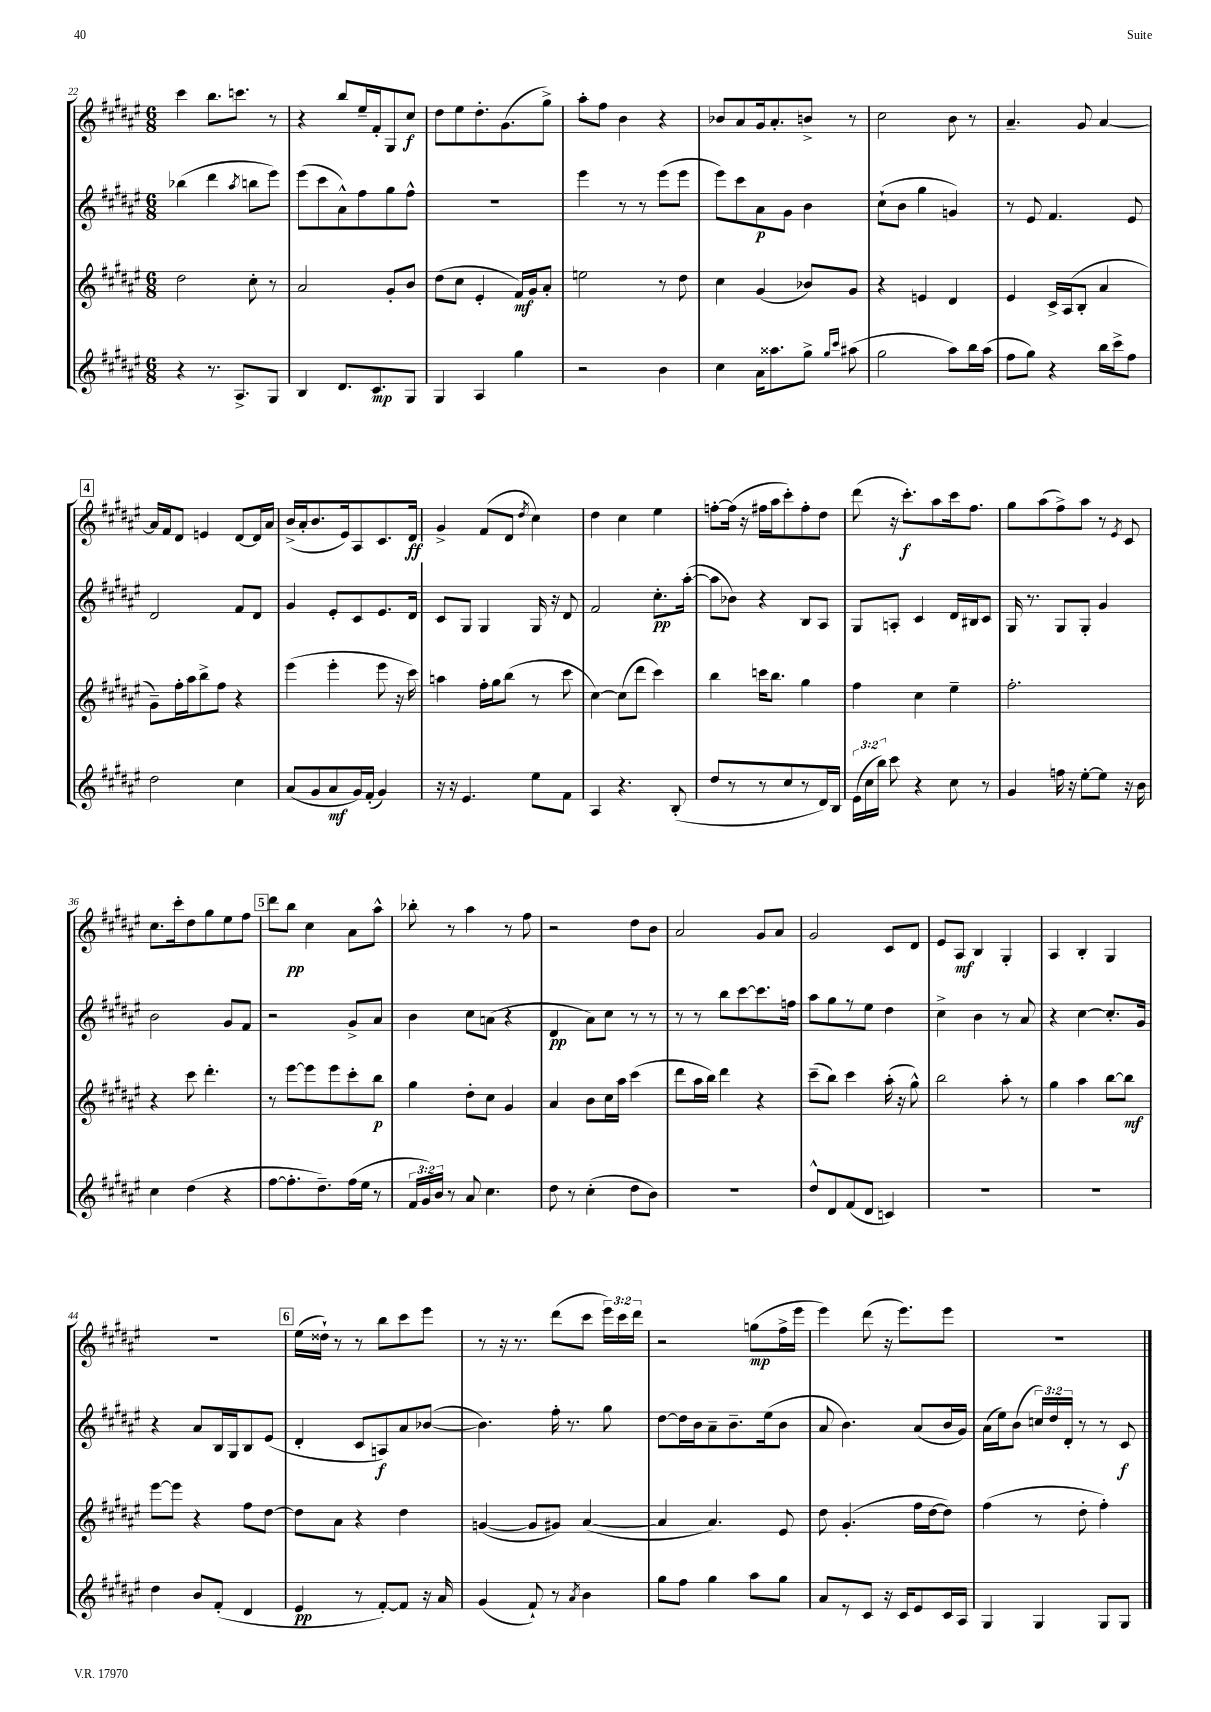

**kern	**dynam	**kern	**dynam	**kern	**dynam	**kern	**dynam
*part4	*part4	*part3	*part3	*part2	*part2	*part1	*part1
*staff4	*staff4	*staff3	*staff3	*staff2	*staff2	*staff1	*staff1
*clefG2	*	*clefG2	*	*clefG2	*	*clefG2	*
*k[f#c#g#d#a#e#]	*	*k[f#c#g#d#a#e#]	*	*k[f#c#g#d#a#e#]	*	*k[f#c#g#d#a#e#]	*
*M6/8	*	*M6/8	*	*M6/8	*	*M6/8	*
=22	=22	=22	=22	=22	=22	=22	=22
4r	.	2dd#\	.	(4bb-X\	.	4ccc#\	.
8.r	.	.	.	4ddd#\	.	8.bb\L	.
8.A#^/L	.	.	.	.	.	8.cccn\J	.
.	.	.	.	8qaa#/	.	.	.
.	.	8cc#'\	.	8bbn\L	.	.	.
8G#/J	.	8r	.	8eee#\J)	.	8r	.
=23	=23	=23	=23	=23	=23	=23	=23
4B/	.	2a#/	.	(8eee#\L	.	4r	.
.	.	.	.	8ccc#\	.	.	.
8.d#/L	.	.	.	8a#^^\)	.	8bb/L	.
.	.	.	.	8ff#\	.	16ee#~/L	.
8.c#/	mp	.	.	.	.	16f#'/J	.
.	.	8g#'/L	.	8gg#\	.	8G#/	.
8G#/J	.	8b/J	.	8ff#^^\J	.	8cc#/J	f
=24	=24	=24	=24	=24	=24	=24	=24
4G#/	.	(8dd#\L	.	2.r	.	8dd#\L	.
.	.	8cc#\J	.	.	.	8ee#\	.
4A#/	.	4e#'/	.	.	.	8.dd#'\	.
.	.	.	.	.	.	(8.g#\	.
4gg#\	.	16f#/LL)	mf	.	.	.	.
.	.	16g#/J	.	.	.	.	.
.	.	8a#'/J	.	.	.	8gg#^\J)	.
=25	=25	=25	=25	=25	=25	=25	=25
2r	.	2een\	.	4eee#\	.	8aa#'\L	.
.	.	.	.	.	.	8ff#\J	.
.	.	.	.	8r	.	4b\	.
.	.	.	.	8r	.	.	.
4b\	.	8r	.	(8eee#\L	.	4r	.
.	.	8dd#\	.	8eee#\J	.	.	.
=26	=26	=26	=26	=26	=26	=26	=26
4cc#\	.	4cc#\	.	8eee#\L)	.	8b-X/L	.
.	.	.	.	8ccc#\	.	8a#/	.
16a#\KL	.	(4g#/	.	8a#\	p	16g#/k	.
8.aa##X\	.	.	.	.	.	8.a#'/	.
.	.	.	.	8g#\J	.	.	.
8gg#^\J	.	8b-X/L)	.	4b\	.	8bn^/J	.
16qqgg#/LL	.	.	.	.	.	.	.
16qqccc#/JJ	.	.	.	.	.	.	.
(8aa#X\	.	8g#/J	.	.	.	8r	.
=27	=27	=27	=27	=27	=27	=27	=27
2gg#\	.	4r	.	(8cc#`\L	.	2cc#\	.
.	.	.	.	8b\J	.	.	.
.	.	4en/	.	4gg#\	.	.	.
8aa#\L)	.	4d#/	.	4gn/)	.	8b\	.
16bb\L	.	.	.	.	.	8r	.
(16aa#\JJ	.	.	.	.	.	.	.
=28	=28	=28	=28	=28	=28	=28	=28
8ff#\L	.	4e#/	.	8r	.	4.a#~/	.
8gg#\J)	.	.	.	8e#/	.	.	.
4r	.	16c#^/LL	.	4.f#/	.	.	.
.	.	(16A#/J	.	.	.	.	.
.	.	8B'/J	.	.	.	8g#/	.
16bb\LL	.	4a#/	.	.	.	[4a#/	.
16ccc#^\J	.	.	.	.	.	.	.
8ff#\J	.	.	.	8e#/	.	.	.
!!LO:LB:g=z
!!LO:REH:place=s1:t=4
=29	=29	=29	=29	=29	=29	=29	=29
2dd#\	.	8g#~\L)	.	2d#/	.	16a#/LL]	.
.	.	.	.	.	.	16f#/J	.
.	.	16ff#'\L	.	.	.	8d#/J	.
.	.	16aa#\J	.	.	.	.	.
.	.	8bb^\	.	.	.	4en/	.
.	.	8ff#\J	.	.	.	.	.
4cc#\	.	4r	.	8f#/L	.	[8d#/L	.
.	.	.	.	8d#/J	.	16d#/L]	.
.	.	.	.	.	.	16a#/JJ	.
=30	=30	=30	=30	=30	=30	=30	=30
(8a#/L	.	(4eee#\	.	4g#/	.	(16b^/LL	.
.	.	.	.	.	.	16a#'/J	.
8g#/	.	.	.	.	.	8.b/	.
8a#/	mf	4eee#'\	.	8e#'/L	.	.	.
.	.	.	.	.	.	16e#/k)	.
16g#/L)	.	.	.	8c#/	.	8A#/	.
(16f#'/JJ	.	.	.	.	.	.	.
4g#/)	.	8eee#\	.	8.e#/	.	8.c#/	.
.	.	16r	.	.	.	.	.
.	.	16ccc#\)	.	16d#/Jk	.	16d#/Jk	ff
=31	=31	=31	=31	=31	=31	=31	=31
16r	.	4aan\	.	8c#/L	.	4g#^/	.
16r	.	.	.	.	.	.	.
4.e#/	.	.	.	8G#/J	.	.	.
.	.	16ff#'\LL	.	4G#/	.	(8f#/L	.
.	.	16gg#\J	.	.	.	.	.
.	.	(8bb\J	.	.	.	8d#/J	.
.	.	.	.	.	.	8qdd#/	.
8ee#\L	.	8r	.	16G#/	.	4cc#\)	.
.	.	.	.	16r	.	.	.
8f#\J	.	8ccc#\	.	8d#/	.	.	.
=32	=32	=32	=32	=32	=32	=32	=32
4A#/	.	[4cc#\)	.	2f#/	.	4dd#\	.
4.r	.	(8cc#\L]	.	.	.	4cc#\	.
.	.	8ddd#\J	.	.	.	.	.
.	.	4ccc#\)	.	8.cc#'\L	pp	4ee#\	.
(8B'/	.	.	.	.	.	.	.
.	.	.	.	([16aa#'\Jk	.	.	.
=33	=33	=33	=33	=33	=33	=33	=33
8dd#/L	.	4bb\	.	8aa#\L]	.	[8ffn'\L	.
8r	.	.	.	8b-X\J)	.	(16ff\Jk]	.
.	.	.	.	.	.	16r	.
8r	.	16cccn\KL	.	4r	.	16ff#X\LL	.
.	.	8.bb\J	.	.	.	16aa#\J	.
8cc#/	.	.	.	.	.	8ccc#'\)	.
8r	.	4gg#\	.	8B/L	.	8ff#'\	.
16d#/L)	.	.	.	8A#/J	.	8dd#\J	.
16B/JJ	.	.	.	.	.	.	.
=34	=34	=34	=34	=34	=34	=34	=34
(24e#\LL	.	4ff#\	.	8G#/L	.	(8ddd#\	.
24cc#\	.	.	.	.	.	.	.
24bb\JJ)	.	.	.	.	.	.	.
8ccc#\	.	.	.	8An'/J	.	16r	.
.	.	.	.	.	.	8.ccc#'\L)	f
4r	.	4cc#\	.	4c#/	.	.	.
.	.	.	.	.	.	8aa#\	.
8cc#\	.	4ee#~\	.	16d#/LL	.	16ccc#\k	.
.	.	.	.	16B#X/J	.	8.ff#\J	.
8r	.	.	.	8c#/J	.	.	.
=35	=35	=35	=35	=35	=35	=35	=35
4g#/	.	2.ff#'\	.	16G#/	.	8gg#\L	.
.	.	.	.	8.r	.	.	.
.	.	.	.	.	.	(8aa#\	.
16ffn\	.	.	.	8G#/L	.	8ff#^\)	.
16r	.	.	.	.	.	.	.
[8ee#'\L	.	.	.	8G#'/J	.	8aa#\J	.
8ee#\J]	.	.	.	4g#/	.	8r	.
.	.	.	.	.	.	8qe#/	.
16r	.	.	.	.	.	8c#/	.
16b\	.	.	.	.	.	.	.
!!LO:LB:g=z
=36	=36	=36	=36	=36	=36	=36	=36
4cc#\	.	4r	.	2b\	.	8.cc#\L	.
.	.	.	.	.	.	16ccc#'\k	.
(4dd#\	.	8ccc#\	.	.	.	8dd#\	.
.	.	4.ddd#'\	.	.	.	8gg#\	.
4r	.	.	.	8g#/L	.	8ee#\	.
.	.	.	.	8f#/J	.	8ff#\J	.
!!LO:REH:place=s1:t=5
=37	=37	=37	=37	=37	=37	=37	=37
[8ff#\L	.	8r	.	2r	.	8ddd#\L	.
8.ff#'\]	.	[8eee#\L	.	.	.	8bb\J	pp
.	.	8eee#\]	.	.	.	4cc#\	.
8.dd#~\)	.	.	.	.	.	.	.
.	.	8eee#\	.	.	.	.	.
(16ff#\L	.	8ccc#'\	.	8g#^/L	.	8a#\L	.
16ee#\JJ	.	.	.	.	.	.	.
8r	.	8bb\J	p	8a#/J	.	8aa#^^\J	.
=38	=38	=38	=38	=38	=38	=38	=38
24f#/LL	.	4gg#\	.	4b\	.	8bb-X'\	.
24g#/)	.	.	.	.	.	.	.
24b/JJ	.	.	.	.	.	.	.
8r	.	.	.	.	.	8r	.
8a#/	.	8dd#'\L	.	8cc#\L	.	4aa#\	.
4.cc#\	.	8cc#\J	.	(8an\J	.	.	.
.	.	4g#/	.	4r	.	8r	.
.	.	.	.	.	.	8ff#\	.
=39	=39	=39	=39	=39	=39	=39	=39
8dd#\	.	4a#/	.	4d#/	pp	2r	.
8r	.	.	.	.	.	.	.
(4cc#'\	.	8b\L	.	8a#\L)	.	.	.
.	.	16cc#\L	.	8cc#\J	.	.	.
.	.	16aa#\JJ	.	.	.	.	.
8dd#\L	.	(4ccc#\	.	8r	.	8dd#\L	.
8b\J)	.	.	.	8r	.	8b\J	.
=40	=40	=40	=40	=40	=40	=40	=40
2.r	.	8ddd#\L	.	8r	.	2a#/	.
.	.	16aa#\L	.	8r	.	.	.
.	.	16bb\JJ)	.	.	.	.	.
.	.	4ddd#\	.	8bb\L	.	.	.
.	.	.	.	[8ccc#\	.	.	.
.	.	4r	.	8.ccc#\]	.	8g#/L	.
.	.	.	.	.	.	8a#/J	.
.	.	.	.	16ffn\Jk	.	.	.
=41	=41	=41	=41	=41	=41	=41	=41
8dd#^^/L	.	(8ccc#~\L	.	8aa#\L	.	2g#/	.
8d#/	.	8bb\J)	.	8gg#\	.	.	.
(8f#/	.	4ccc#\	.	8r	.	.	.
8d#/J	.	.	.	8ee#\J	.	.	.
4cn/)	.	(16aa#'\	.	4dd#\	.	8c#/L	.
.	.	16r	.	.	.	.	.
.	.	8gg#^^\)	.	.	.	8d#/J	.
=42	=42	=42	=42	=42	=42	=42	=42
2.r	.	2bb\	.	4cc#^\	.	8e#/L	.
.	.	.	.	.	.	8A#/J	mf
.	.	.	.	4b\	.	4B/	.
.	.	8aa#'\	.	8r	.	4G#'/	.
.	.	8r	.	8a#/	.	.	.
=43	=43	=43	=43	=43	=43	=43	=43
2.r	.	4gg#\	.	4r	.	4A#/	.
.	.	4aa#\	.	[4cc#\	.	4B'/	.
.	.	[8bb\L	.	8.cc#'/L]	.	4G#/	.
.	.	8bb\J]	mf	.	.	.	.
.	.	.	.	16g#/Jk	.	.	.
!!LO:LB:g=z
=44	=44	=44	=44	=44	=44	=44	=44
4dd#\	.	[8eee#\L	.	4r	.	2.r	.
.	.	8eee#\J]	.	.	.	.	.
8b/L	.	4r	.	8a#/L	.	.	.
(8f#'/J	.	.	.	16B/L	.	.	.
.	.	.	.	16G#/J	.	.	.
4d#/	.	8ff#\L	.	8B/	.	.	.
.	.	[8dd#\J	.	(8e#/J	.	.	.
!!LO:REH:place=s1:t=6
=45	=45	=45	=45	=45	=45	=45	=45
4e#/	pp	8dd#\L]	.	4d#'/	.	(16ee#\LL	.
.	.	.	.	.	.	16dd##X`\JJ)	.
.	.	8a#\J	.	.	.	8r	.
8r	.	4r	.	8c#/L	.	8r	.
[8f#'/L)	.	.	.	8An/)	f	8bb\L	.
8f#/J]	.	4dd#\	.	8a#/	.	8ccc#\	.
16r	.	.	.	([8b-X/J	.	8eee#\J	.
16a#/	.	.	.	.	.	.	.
=46	=46	=46	=46	=46	=46	=46	=46
(4g#/	.	([4gn/	.	4.b-\])	.	8r	.
.	.	.	.	.	.	16r	.
.	.	.	.	.	.	8.r	.
8f#`/)	.	8g/L]	.	.	.	.	.
8r	.	8g#X/J)	.	16ff#'\	.	(8ddd#\L	.
.	.	.	.	8.r	.	.	.
8qa#/	.	.	.	.	.	.	.
4b\	.	([4a#/	.	.	.	8ccc#\J	.
.	.	.	.	8gg#\	.	24eee#\LL)	.
.	.	.	.	.	.	24ccc#\	.
.	.	.	.	.	.	24ddd#\JJ	.
=47	=47	=47	=47	=47	=47	=47	=47
8gg#\L	.	4a#/]	.	[8dd#\L	.	2r	.
8ff#\J	.	.	.	16dd#\L]	.	.	.
.	.	.	.	16b\J	.	.	.
4gg#\	.	4.a#/)	.	8a#~\	.	.	.
.	.	.	.	8.b~\	.	.	.
8aa#\L	.	.	.	.	.	(8ggn\L	mp
.	.	.	.	(16ee#\k	.	.	.
8gg#\J	.	8e#/	.	8b\J	.	16ff#^\L	.
.	.	.	.	.	.	16eee#\JJ	.
=48	=48	=48	=48	=48	=48	=48	=48
8a#/L	.	8dd#\	.	8a#/	.	4eee#\)	.
8r	.	(4.g#'/	.	4.b\)	.	.	.
8c#/J	.	.	.	.	.	(8ddd#\	.
16r	.	.	.	.	.	16r	.
16c#/KL	.	.	.	.	.	8.eee#\L)	.
8e#/	.	16ff#\LL	.	(8a#/L	.	.	.
.	.	[16dd#\J	.	.	.	.	.
16c#/L	.	8dd#\J])	.	16b/L	.	8eee#\J	.
16A#/JJ	.	.	.	16g#/JJ)	.	.	.
=49	=49	=49	=49	=49	=49	=49	=49
4G#/	.	(4ff#\	.	(16a#\LL	.	2.r	.
.	.	.	.	16ee#\J)	.	.	.
.	.	.	.	(8b\J	.	.	.
4G#/	.	8r	.	24ccn/LL)	.	.	.
.	.	.	.	24dd#/	.	.	.
.	.	.	.	24d#'/JJ	.	.	.
.	.	8dd#'\	.	8r	.	.	.
8G#/L	.	4ff#'\)	.	8r	.	.	.
8G#/J	.	.	.	8c#/	f	.	.
==	==	==	==	==	==	==	==
*-	*-	*-	*-	*-	*-	*-	*-
